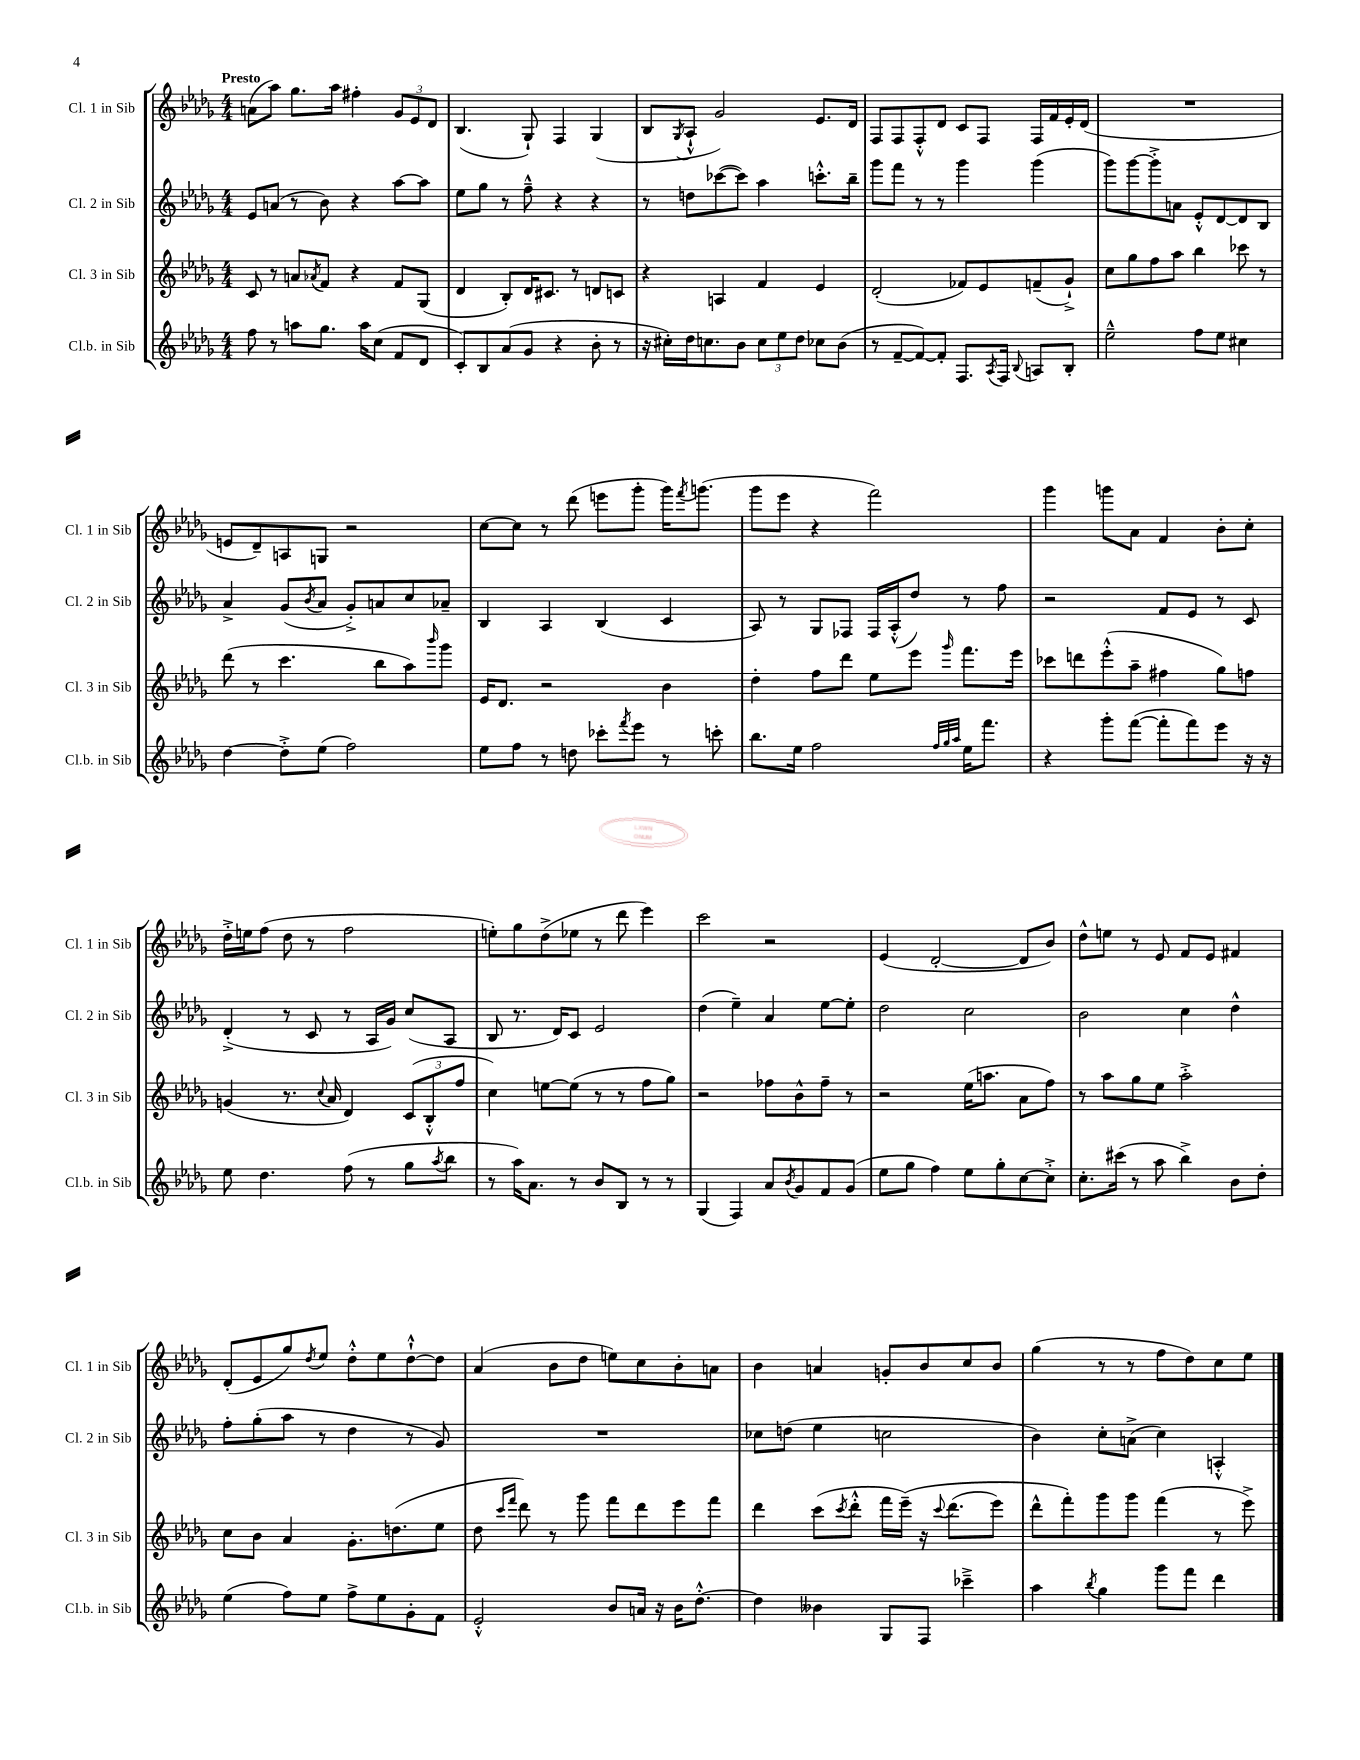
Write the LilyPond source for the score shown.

<<
\new StaffGroup <<
\new Staff = "s0" \with { instrumentName = "Cl. 1 in Sib" shortInstrumentName = "Cl. 1 in Sib" } {
    \clef treble \key des \major \numericTimeSignature \time 4/4 \tempo "Presto"
    a'8( aes''8) ges''8. aes''16 fis''4-. \tuplet 3/2 { ges'8 ees'8 des'8 } |
    bes4.( ges8-!) f4 ges4( |
    bes8 \acciaccatura { ges8 } aes8-!-^ ges'2) ees'8. des'16 |
    f8 f8 f8-.-^ des'8 c'8 f8 f16 f'16 ees'16-. des'16( |
    R1 |
    e'8 des'8--) a8 g8 r2 |
    c''8~ c''8 r8 des'''8( e'''8 ges'''8-. ges'''16) \acciaccatura { f'''8 } g'''8.( |
    ges'''8 ees'''8 r4 f'''2) |
    ges'''4 g'''8 aes'8 f'4 bes'8-. c''8-. |
    des''16-.-> e''16 f''8( des''8 r8 f''2 |
    e''8-.) ges''8 des''8->( ees''8 r8 des'''8 ees'''4) |
    c'''2 r2 |
    ees'4( des'2~-. des'8 bes'8) |
    des''8-^ e''8 r8 ees'8 f'8 ees'8 fis'4 |
    des'8-.( ees'8 ges''8) \acciaccatura { des''8 } ees''8 des''8-.-^ ees''8 des''8~-!-^ des''8 |
    aes'4( bes'8 des''8 e''8) c''8 bes'8-. a'8 |
    bes'4 a'4 g'8-. bes'8 c''8 bes'8 |
    ges''4( r8 r8 f''8 des''8) c''8 ees''8 \bar "|." |
}
\new Staff = "s1" \with { instrumentName = "Cl. 2 in Sib" shortInstrumentName = "Cl. 2 in Sib" } {
    \clef treble \key des \major \numericTimeSignature \time 4/4
    ees'8 a'8( r8 bes'8) r4 aes''8~ aes''8 |
    ees''8 ges''8 r8 f''8---^ r4 r4 |
    r8 d''8 ces'''8~( ces'''8) aes''4 c'''8.-.-^ bes''16-- |
    ges'''8 f'''8 r8 r8 ges'''4 ges'''4( |
    ges'''8) ges'''8~ ges'''8-.-> a'8 ees'8-.-^ des'8~ des'8 bes8 |
    aes'4-> ges'8( \acciaccatura { bes'8 } aes'8 ges'8-.->) a'8 c''8 aes'8-- |
    bes4 aes4 bes4( c'4 |
    aes8) r8 ges8 fes8 fes16 aes16-.-^( des''8) r8 f''8 |
    r2 f'8 ees'8 r8 c'8 |
    des'4-.->( r8 c'8 r8 aes16 ges'16) c''8( aes8 |
    bes8 r8. des'16) c'8 ees'2 |
    des''4( ees''4--) aes'4 ees''8~ ees''8-. |
    des''2 c''2 |
    bes'2 c''4 des''4-^ |
    f''8-. ges''8-.( aes''8 r8 des''4 r8 ges'8) |
    R1 |
    ces''8 d''8( ees''4 c''2 |
    bes'4) c''8-. a'8->( c''4) a4-.-^ \bar "|." |
}
\new Staff = "s2" \with { instrumentName = "Cl. 3 in Sib" shortInstrumentName = "Cl. 3 in Sib" } {
    \clef treble \key des \major \numericTimeSignature \time 4/4
    c'8 r8 a'8 \acciaccatura { aes'8 } f'8 r4 f'8 ges8( |
    des'4 bes8-.) des'16 cis'8. r8 d'8 c'8 |
    r4 a4 f'4 ees'4 |
    des'2-.( fes'8) ees'8 f'8--( ges'8-!->) |
    c''8 ges''8 f''8 aes''8 bes''4 ces'''8 r8 |
    des'''8( r8 c'''4. bes''8 aes''8) \grace { bes'''16 } ges'''8 |
    ees'16 des'8. r2 bes'4 |
    des''4-. f''8 des'''8 ees''8 ees'''8 \grace { ges'''16 } f'''8. ees'''16 |
    ces'''8 d'''8 ees'''8-.-^( aes''8-- fis''4 ges''8) f''8 |
    g'4( r8. \appoggiatura { c''8 } aes'16 des'4) \tuplet 3/2 { c'8( bes8-.-^ f''8 } |
    c''4) e''8~ e''8( r8 r8 f''8 ges''8) |
    r2 fes''8 bes'8-^ fes''8-- r8 |
    r2 ees''16( a''8. aes'8 f''8) |
    r8 aes''8 ges''8 ees''8 aes''2-.-> |
    c''8 bes'8 aes'4 ges'8.-. d''8.( ees''8 |
    des''8 \grace { c'''16 f'''16 } des'''8) r8 ges'''8 f'''8 des'''8 ees'''8 f'''8 |
    des'''4 c'''8( \acciaccatura { c'''8 } des'''8-.-^ f'''16 ees'''16--)\( r16 \appoggiatura { c'''8 } des'''8.( ees'''8) |
    des'''8-^ f'''8-.\) ges'''8 ges'''8 f'''4( r8 ees'''8->) \bar "|." |
}
\new Staff = "s3" \with { instrumentName = "Cl.b. in Sib" shortInstrumentName = "Cl.b. in Sib" } {
    \clef treble \key des \major \numericTimeSignature \time 4/4
    f''8 r8 a''8 ges''8. a''16 c''8( f'8 des'8 |
    c'8-.) bes8 aes'8( ges'8 r4 bes'8-. r8 |
    r16 cis''16-.) des''16 c''8. bes'8 \tuplet 3/2 { c''8 ees''8 des''8 } ces''8 bes'8( |
    r8 f'8~-- f'8~) f'8-. f8. \acciaccatura { aes8 } f16 \appoggiatura { bes8 } a8 bes8-. |
    ees''2---^ f''8 ees''8 cis''4 |
    des''4~ des''8-.-> ees''8( f''2) |
    ees''8 f''8 r8 d''8 ces'''8-. \acciaccatura { f'''8 } ees'''8 r8 c'''8-. |
    bes''8. ees''16 f''2 \grace { f''32 ges''32 aes''32 } ees''16 f'''8. |
    r4 ges'''8-. f'''8~( f'''8-. f'''8) ees'''8 r16 r16 |
    ees''8 des''4. f''8( r8 ges''8 \acciaccatura { aes''8 } bes''8 |
    r8 aes''16) aes'8. r8 bes'8 bes8 r8 r8 |
    ges4( f4) aes'8 \acciaccatura { bes'8 } ges'8 f'8 ges'8( |
    ees''8 ges''8 f''4) ees''8 ges''8-. c''8~ c''8-.-> |
    c''8.-. cis'''16( r8 aes''8 bes''4->) bes'8 des''8-. |
    ees''4( f''8) ees''8 f''8-> ees''8 ges'8-. f'8 |
    ees'2-.-^ bes'8 a'16 r16 bes'16 des''8.~-.-^ |
    des''4 beses'4 ges8 f8 ces'''4---> |
    aes''4 \acciaccatura { bes''8 } ges''4 ges'''8 f'''8 des'''4 \bar "|." |
}
>>
>>
\layout { \context { \Score \remove "Bar_number_engraver" } }
